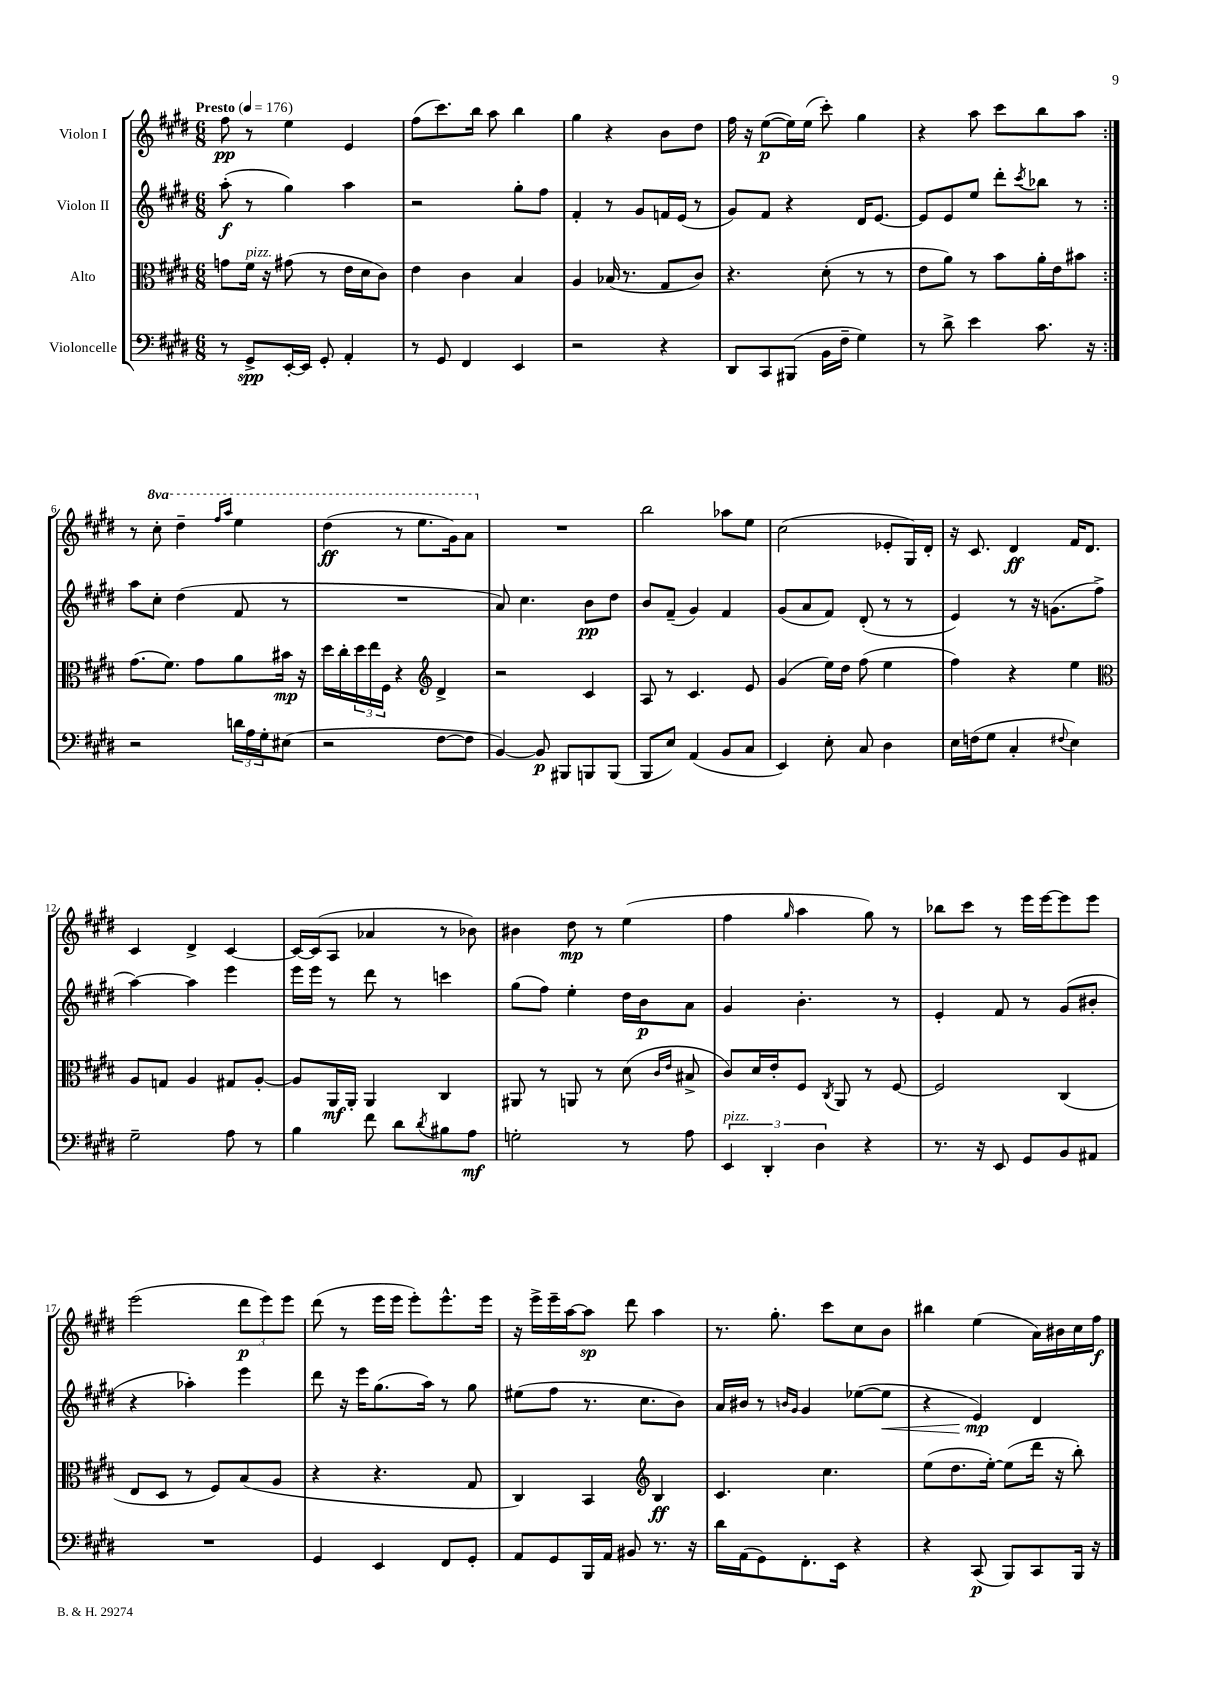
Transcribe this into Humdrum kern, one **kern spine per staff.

**kern	**kern	**kern	**kern
*staff4	*staff3	*staff2	*staff1
*clefF4	*clefC3	*clefG2	*clefG2
*k[f#c#g#d#]	*k[f#c#g#d#]	*k[f#c#g#d#]	*k[f#c#g#d#]
*M6/8	*M6/8	*M6/8	*M6/8
*MM176	*MM176	*MM176	*MM176
8r	8g\L	(8aa'\	8ff#\
8GG#^/L	16f#\Jk	8r	8r
.	16r	.	.
[16EE'/L	(8g#\	4gg#\)	4ee\
16EE/]JJ	.	.	.
8GG#'/	8r	.	.
4AA'/	16e\LL	4aa\	4e/
.	16d#\J	.	.
.	8c#\J)	.	.
=	=	=	=
8r	4e\	2r	(8ff#\L
8GG#/	.	.	8.ccc#\)
4FF#/	4c#\	.	.
.	.	.	16bb\Jk
.	.	.	8aa\
4EE/	4B/	8gg#'\L	4bb\
.	.	8ff#\J	.
=	=	=	=
2r	4A/	4f#'/	4gg#\
.	(16B-/	8r	4r
.	8.r	.	.
.	.	8g#/L	.
4r	8G#/L	16f/L	8b\L
.	.	(16e/JJ	.
.	8c#/J)	8r	8dd#\J
=	=	=	=
8DD#/L	4.r	8g#/L)	16ff#\
.	.	.	16r
8CC#/	.	8f#/J	([8ee\L
(8BBB#/J	.	4r	16ee\]L)
.	.	.	(16ee\JJ
16BB\LL	(8d#'\	.	8ccc#'\)
16F#~\JJ	.	.	.
4G#\)	8r	16d#/LK	4gg#\
.	.	[8.e/J	.
.	8r	.	.
=	=	=	=
8r	8e\L	8e/]L	4r
8d#^\	8a\J)	8e/	.
4e\	8r	8ee/J	8aa\
.	8b\L	8ddd#'\L	8ccc#\L
.	.	8qccc#/	.
8.c#\	16a'\L	8bb-\J	8bb\
.	16e\J	.	.
.	8b#\J	8r	8aa\J
16r	.	.	.
=:|!	=:|!	=:|!	=:|!
2r	(8.g#\L	8aa\L	8r
.	.	8cc#'\J	8ccc#'\
.	8.f#\J)	.	.
.	.	(4dd#\	4ddd#~\
.	8g#\L	.	.
.	.	.	16qqfff#/LL
.	.	.	16qqaaa/JJ
24d\LL	8a\	8f#/	4eee\
24A\	.	.	.
24G#'\J	.	.	.
(8E#\J	16b#\Jk	8r	.
.	16r	.	.
=	=	=	=
2r	16dd#\LL	2.r	(4ddd#\
.	16cc#'\	.	.
.	24dd#\	.	.
.	24ee\	.	.
.	24F#\JJ	.	.
.	4r	.	8r
.	.	.	8.eee\L
*	*clefG2	*	*
[8F#\L	4d#^/	.	.
.	.	.	16gg#\k)
8F#\]J	.	.	8aa\J
=	=	=	=
[4BB/)	2r	8a/)	2.r
.	.	4.cc#\	.
8BB/]	.	.	.
8BBB#/L	.	.	.
8BBB/	4c#/	8b\L	.
(8BBB/J	.	8dd#\J	.
=	=	=	=
8BBB/L	8A/	8b/L	2bb\
8E/J)	8r	(8f#~/J	.
(4AA/	4.c#/	4g#/)	.
8BB/L	.	4f#/	8aa-\L
8C#/J	8e/	.	8ee\J
=	=	=	=
4EE/)	(4g#/	(8g#/L	(2cc#\
.	.	8a/	.
8E'\	16ee\LL)	8f#/J)	.
.	16dd#\JJ	.	.
8C#/	(8ff#\	(8d#'/	.
4D#\	4ee\	8r	8e-'/L
.	.	8r	16G#/L)
.	.	.	16d#'/JJ
=	=	=	=
16E\LL	4ff#\)	4e/)	16r
(16F\J	.	.	8.c#/
8G#\J	.	.	.
4C#'/	4r	8r	4d#/
.	.	16r	.
.	.	(8.g\L	.
8qqF#/	.	.	.
4E\)	4ee\	.	16f#/LK
.	.	.	8.d#/J
.	.	8ff#^\J	.
=	=	=	=
*	*clefC3	*	*
2G#~\	8A/L	[4aa\)	4c#/
.	8G/J	.	.
.	4A/	4aa\]	4d#^/
8A\	8G#/L	4eee\	[4c#/
8r	[8A'/J	.	.
=	=	=	=
4B\	8A/]L	16eee\LL	16c#/_LL
.	.	16eee\JJ	(16c#/]J
.	16AA/L	8r	8A/J
.	16AA'/JJ	.	.
8f#\	4AA/	8ddd#\	4a-/
8d#\L	.	8r	.
8qd#/	.	.	.
8B#\	4C#/	4ccc\	8r
8A\J	.	.	8b-\)
=	=	=	=
2G'\	8AA#/	(8gg#\L	4b#\
.	8r	8ff#\J)	.
.	8AA/	4ee'\	8dd#\
.	8r	.	8r
8r	(8d#\	16dd#\LL	(4ee\
.	.	16b\J	.
.	16qqc#/LL	.	.
.	16qqe/JJ	.	.
8A\	8B#^/	8a\J	.
=	=	=	=
6EE/	8c#/L)	4g#/	4ff#\
.	16d#/L	.	.
6DD#'/	.	.	.
.	16e'/J	.	.
.	.	.	16qqgg#/
.	8F#/J	4.b'\	4aa\
6D#\	.	.	.
.	8qC#/	.	.
.	8AA/	.	.
4r	8r	.	8gg#\)
.	[8F#/	8r	8r
=	=	=	=
8.r	2F#/]	4e'/	8bb-\L
.	.	.	8ccc#\J
16r	.	.	.
8EE/	.	8f#/	8r
8GG#/L	.	8r	16eee\LL
.	.	.	[16eee\J
8BB/	(4C#/	(8g#/L	8eee\]
8AA#/J	.	8b#'/J	8eee\J
=	=	=	=
2.r	8E/L	4r	(2eee\
.	8D#/J	.	.
.	8r	4aa-'\)	.
.	8F#/L)	.	.
.	(8B/	4eee\	12ddd#\L
.	.	.	12eee\)
.	8A/J	.	.
.	.	.	12eee\J
=	=	=	=
4GG#/	4r	8ddd#\	(8ddd#\
.	.	16r	8r
.	.	16eee\LK	.
4EE/	4.r	(8.gg#\	16eee\LL
.	.	.	16eee\JJ
.	.	.	8eee'\L)
.	.	16aa\Jk)	.
8FF#/L	.	8r	8.eee^^\
8GG#'/J	8G#/	8gg#\	.
.	.	.	16eee\Jk
=	=	=	=
8AA/L	4C#/)	(8ee#\L	16r
.	.	.	16eee^\LL
8GG#/	.	8ff#\J	16eee~\
.	.	.	[16aa\J
16BBB/L	4BB/	8.r	8aa\]J
16AA/JJ	.	.	.
8BB#/	.	.	8ddd#\
.	.	8.cc#\L	.
*	*clefG2	*	*
8.r	4B/	.	4aa\
.	.	8b\J)	.
16r	.	.	.
=	=	=	=
16d#\LL	4.c#/	16a/LL	8.r
(16AA\J	.	16b#/JJ	.
8GG#\)	.	8r	.
.	.	.	8.gg#'\
.	.	16qqb/LL	.
.	.	16qqg#/JJ	.
8.FF#'\	.	4g#/	.
.	4.cc#\	.	8ccc#\L
16EE\Jk	.	.	.
4r	.	([8ee-\L	8cc#\
.	.	8ee-\]J	8b\J
=	=	=	=
4r	(8ee\L	4r	4bb#\
.	8.dd#\	.	.
(8CC#/	.	4e/)	(4ee\
.	[16ee'\Jk)	.	.
8BBB/L)	(8ee\]L	.	.
8CC#/	16ddd#\Jk	4d#/	16a\LL)
.	16r	.	16b#\
16BBB/Jk	8bb'\)	.	16cc#\
16r	.	.	16ff#\JJ
==	==	==	==
*-	*-	*-	*-
